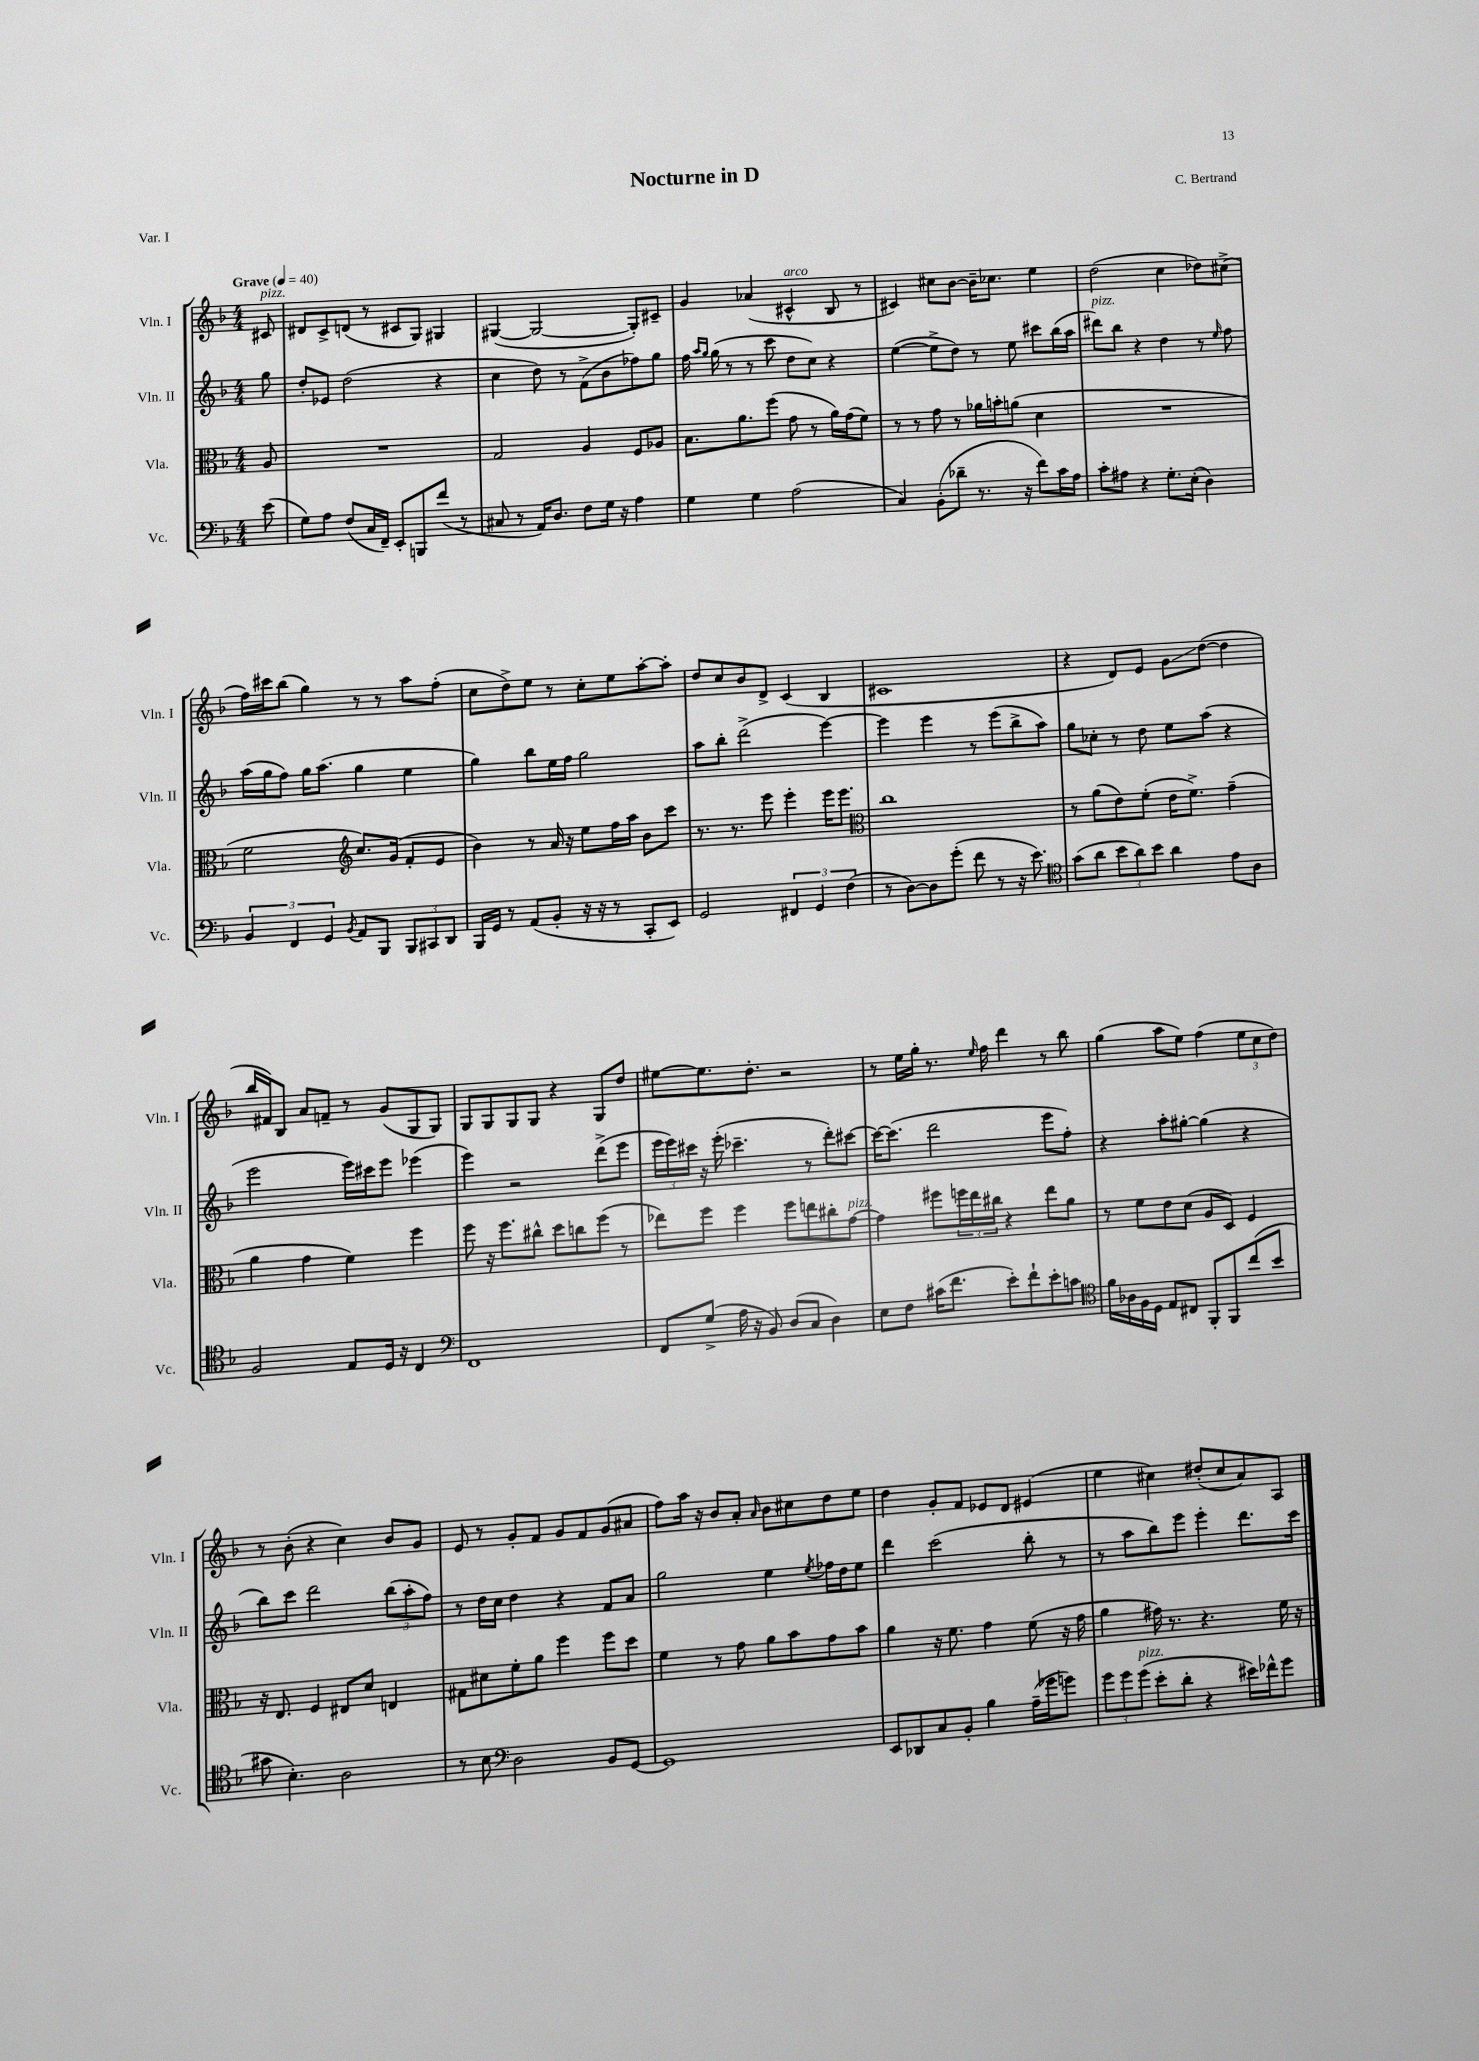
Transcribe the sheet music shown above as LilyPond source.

\header { title = "Nocturne in D" composer = "C. Bertrand" piece = "Var. I" }
<<
\new StaffGroup <<
\new Staff = "s0" \with { instrumentName = "Vln. I" shortInstrumentName = "Vln. I" } {
    \clef treble \key f \major \numericTimeSignature \time 4/4 \partial 8 \tempo "Grave" 4 = 40
    cis'8^\markup { \italic "pizz." } |
    dis'8 c'8-> d'8( r8 cis'8 g8) gis4 |
    gis4~( gis2~ gis8-.) cis'8-- |
    g'4 aes'4( cis'4-^^\markup { \italic "arco" } bes8 r8 |
    cis'4) cis''8 bes'8~ bes'16-- ces''8. e''4 |
    d''2( c''4 des''8) cis''8->( |
    f''16) cis'''16 bes''8( g''4) r8 r8 a''8 f''8-.( |
    c''8 d''8->) e''8 r8 c''8-. e''8 a''8~-. a''8-. |
    d''8 c''8 bes'8 d'8-> c'4( bes4 |
    cis'1 |
    r4 d'8) e'8 g'8\glissando d''8~( d''4 |
    bes''16 fis'16) bes8 a'8 f'8-- r8 g'8( g8 g8) |
    g8 g8 g8 g8 r4 g8 d''8 |
    eis''8~ eis''8. d''8.-. r2 |
    r8 e''16 g''16-. r8. \grace { e''16 } f''16 d'''4 r8 bes''8 |
    g''4( a''8 e''8) f''4( \tuplet 3/2 { e''8 c''8 d''8) } |
    r8 bes'8-.( r4 c''4) bes'8 g'8 |
    e'8 r8 g'8-. f'8 g'8 f'8 g'8( ais'8 |
    f''8) a''16 r16 bes'8 a'8-. \grace { a'16 } bes'8 cis''8 d''8 e''8 |
    d''4 g'8-. f'8 ees'8 d'8 eis'4( |
    e''4 cis''4) dis''8-.( cis''8 a'8) a8 \bar "|." |
}
\new Staff = "s1" \with { instrumentName = "Vln. II" shortInstrumentName = "Vln. II" } {
    \clef treble \key f \major \numericTimeSignature \time 4/4 \partial 8
    g''8 |
    d''8-. ees'8 d''2( r4 |
    c''4 d''8) r8 f'8->( bes'8 fes''8) g''8 |
    f''16 \grace { a''16 g''16 } g''16( r8 r8 c'''8 d''8 c''8) r4 |
    e''4~( e''8-> d''8) r8 e''8 cis'''8 bes''16( a''16 |
    dis'''8^\markup { \italic "pizz." }) bes''8 r4 d''4 r8 \grace { e''16 } f''8 |
    a''16( g''16 f''8) g''16 a''8.( g''4 e''4 |
    g''4) bes''8 e''16 f''16 g''2 |
    a''8 bes''8-. d'''2->( e'''4~) |
    e'''4 e'''4 r8 e'''8( bes''8-> a''8) |
    g''8 ces''8-. r8 d''8 e''8 a''8( r4 |
    e'''2 e'''16) cis'''16 e'''8 ees'''4( |
    e'''4) r2 d'''8->( e'''8 |
    \tuplet 3/2 { e'''16 e'''16) cis'''16 } r16 e'''16-.( ces'''4.-- r8 d'''8-.) cis'''8~ |
    cis'''16~ cis'''8.( d'''2 e'''8 f''8-.) |
    r4 a''8-. gis''8~-. gis''4( r4 |
    bes''8) c'''8 d'''2 \tuplet 3/2 { bes''8( a''8-. f''8) } |
    r8 d''16 c''16 d''4 r4 f'8 a'8 |
    g''2 e''4 \acciaccatura { e''8 } fes''16 d''16 e''8 |
    d'''4 c'''2( bes''8-. r8 |
    r8 a''8 bes''8) e'''8 e'''4-. d'''8. c'''16 \bar "|." |
}
\new Staff = "s2" \with { instrumentName = "Vla." shortInstrumentName = "Vla." } {
    \clef alto \key f \major \numericTimeSignature \time 4/4 \partial 8
    a8 |
    R1 |
    g2 a4 f8 aes8 |
    bes8. a'8. f''8( g'8 r8 a'16) g'16( f'8) |
    r8 r8 g'8 r8 aes'16 b'16-. a'8( d'4 |
    R1 |
    f'2 \clef treble c''8.) g'16( f'8-. e'8 |
    bes'4) r8 a'16 r16 e''8 f''16 a''16 bes'8 c'''8 |
    r8. r8. e'''8 e'''4-. e'''16 e'''8. |
    \clef alto c''1 |
    r8 a'8( e'8) f'8-.( e'16 f'8.->) g'4--( |
    a'4 g'4 f'4) f''4 |
    f''8 r16 f''8. cis''8-^ d''8 c''8 f''8( r8 |
    ees''8) f''8 f''4 f''8 e''8 cis''8-. g'8~^\markup { \italic "pizz." } |
    g'4 fis''8 \tuplet 3/2 { f''16 e''16 cis''16 } r4 e''8 a'8 |
    r8 f'8 e'8 d'8( a8 d8) f4 |
    r16 e8. f4 eis8 d'8 e4 |
    gis8 dis'8 f'8-. a'8 f''4 f''8 d''8 |
    f'4 r8 g'8 a'8 bes'8 g'8 bes'8 |
    a'4 r16 f'8. g'4 f'8( r16 g'16 |
    a'4 gis'16) r8. r4. f'16 r16 \bar "|." |
}
\new Staff = "s3" \with { instrumentName = "Vc." shortInstrumentName = "Vc." } {
    \clef bass \key f \major \numericTimeSignature \time 4/4 \partial 8
    e'8( |
    g8) a8 f8( c16 f,16--) e,8-. b,,8 f'8( r8 |
    cis8 r8 a,16) d8. f8 g16 r16 a4 |
    g4 g4 a2( |
    c4) bes,8-.( des'8-- r8. r16 f'8) c'16 a16 |
    c'8-. ais8 r4 g8.-. e16-.( d4) |
    \tuplet 3/2 { bes,4 f,4 g,4 } \acciaccatura { bes,8 } a,8 bes,,8 \tuplet 3/2 { bes,,8 cis,8 d,8 } |
    bes,,16 g,16 r8 a,8( bes,8-. r16 r16 r8 c,8-. e,8) |
    g,2 \tuplet 3/2 { fis,4 g,4 f4( } |
    r8 d8~) d8 g'8-.( f'8 r8 r16 e'8.) |
    \clef tenor g'8( a'8 \tuplet 3/2 { bes'8 a'8) bes'8 } a'4 e'8 a8 |
    f2 e8 d16 r16 c4 |
    \clef bass f,1 |
    f,8 g8->( a16 r16 bes,8) d8( c8 d4) |
    e8 f8 cis'16( f'8. e'8-.) f'8-! e'8-. c'8 |
    \clef tenor f'16 aes16 f16 d16 e8 cis8 f,8-. f,8 c''8( bes'8 |
    gis'8 bes4.-.) a2 |
    r8 bes8 \clef bass d2 bes,8 g,8~ |
    g,1 |
    e,8 des,8 c8 bes,8-. bes4 a16--( ges'16 g'8) |
    \tuplet 3/2 { g'8 g'8 g'8^\markup { \italic "pizz." }( } e'8-. d'8-. r4 eis'16) fes'16-^ g'8 \bar "|." |
}
>>
>>
\layout { \context { \Score \remove "Bar_number_engraver" } }
